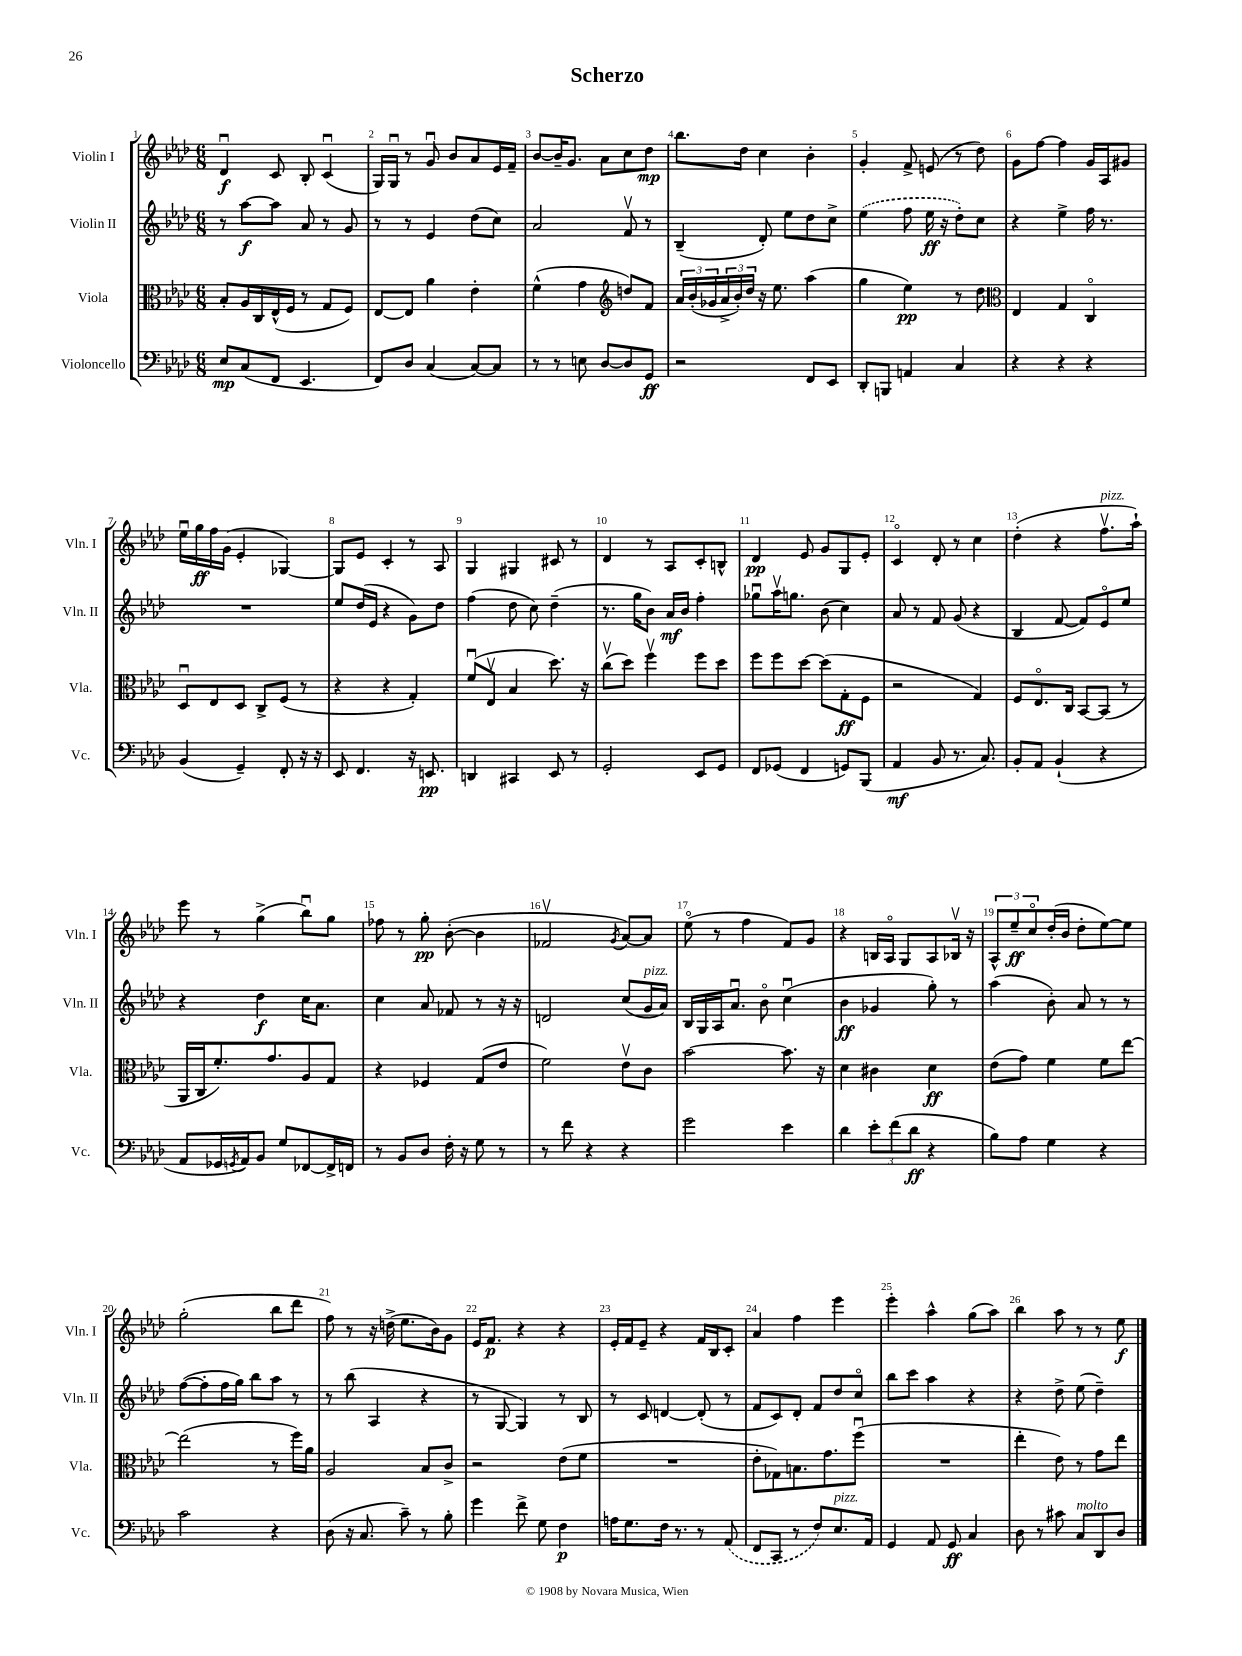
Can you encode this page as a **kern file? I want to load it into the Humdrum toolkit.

**kern	**kern	**kern	**kern
*staff4	*staff3	*staff2	*staff1
*clefF4	*clefC3	*clefG2	*clefG2
*k[b-e-a-d-]	*k[b-e-a-d-]	*k[b-e-a-d-]	*k[b-e-a-d-]
*M6/8	*M6/8	*M6/8	*M6/8
8E-/L	8B-'/L	8r	4d-u/
(8C/	16A-/L	[8aa-\L	.
.	16C/	.	.
8FF/J	(16E-^^/	8aa-\]J	8c/
.	16F/JJ	.	.
4.EE-/	8r	8a-/	8B-'/
.	8G/L	8r	(4cu/
.	8F/J)	8g/	.
=	=	=	=
8FF/L)	[8E-/L	8r	16G/LL)
.	.	.	16Gu/JJ
8D-/J	8E-/]J	8r	8r
(4C/	4a-\	4e-/	8gu/
.	.	.	8b-/L
[8C/L)	4e-'\	(8dd-\L	8a-/
8C/]J	.	8cc\J)	16e-/L
.	.	.	16f~/JJ
=	=	=	=
8r	(4f^^\	2a-/	[8b-/L
8r	.	.	16b-~/]K
.	.	.	8.g/J
8E\	4g\	.	.
[8D-/L	.	.	8a-\L
*	*clefG2	*	*
8D-/]	8dd/L)	8fv/	8cc\
8GG/J	8f/J	8r	8dd-\J
=	=	=	=
2r	24a-/LL	(4B-~/	8.bb-\L
.	(24b-'/	.	.
.	24g-/	.	.
.	24a-^/	.	.
.	24b-'/)	.	.
.	.	.	16dd-\Jk
.	24dd-/JJ	.	.
.	16r	8d-'/)	4cc\
.	8.ee-\	.	.
.	.	8ee-\L	.
8FF/L	(4aa-\	8dd-\	4b-'\
8EE-/J	.	8cc^\J	.
=	=	=	=
8DD-'/L	4gg\	(4ee-\	4g'/
8BBB/J	.	.	.
4AA/	4ee-\)	8ff\	8f^/
.	.	16ee-\	(8e/
.	.	16r	.
4C/	8r	8dd-'\L)	8r
.	8dd-\	8cc\J	8dd-\)
=	=	=	=
*	*clefC3	*	*
4r	4E-/	4r	8g\L
.	.	.	[8ff\J
4r	4G/	4ee-^\	4ff\]
4r	4Co/	16ff\	16g/LL
.	.	8.r	16A-/J
.	.	.	8g#/J
=	=	=	=
(4BB-/	8D-u/L	2.r	16ee-u\LL
.	.	.	16gg\
.	8E-/	.	16ff\
.	.	.	(16g\JJ
4GG~/)	8D-/J	.	4e-'/
.	8C^/L	.	.
8FF'/	(8F/J	.	[4G-/)
16r	8r	.	.
16r	.	.	.
=	=	=	=
8EE-/	4r	8ee-/L	8G-/]L
4.FF/	.	(16dd-/L	8e-/J
.	.	16e-/JJ	.
.	4r	4r	4c'/
16r	4G'/)	8g\L)	8r
8.EE/	.	.	.
.	.	8dd-\J	8A-/
=	=	=	=
4DD/	(8fu/L	(4ff\	4G/
.	8E-v/J	.	.
4CC#/	4B-/	8dd-\	4G#/
.	.	8cc\)	.
8EE-/	8.dd-\)	(4dd-~\	8c#/
8r	.	.	8r
.	16r	.	.
=	=	=	=
2GG'/	(8ccv\L	8.r	4d-/
.	8dd-\J)	.	.
.	.	16gg\LK	.
.	4ffv\	8b-\J)	8r
.	.	16a-/LL	8A-/L
.	.	16b-/JJ	.
8EE-/L	8ff\L	4ff'\	8c'/
8GG/J	8dd-\J	.	8B^^/J
=	=	=	=
8FF/L	8ff\L	8gg-u\L	4d-/
(8GG-/J	8ff\	16aa-v\K	.
.	.	8.gg\J	.
4FF/	[8dd-\J	.	8e-/
.	(8dd-\]L	(8b-\	8g/L
8GG/L)	8G'\	4cc\)	8G/
(8BBB-/J	8F\J	.	8e-'/J
=	=	=	=
4AA-/	2r	8a-/	4co/
.	.	8r	.
8BB-/	.	8f/	8d-'/
8.r	.	(8g/	8r
.	4G/)	4r	4cc\
8.C/)	.	.	.
=	=	=	=
8BB-'/L	8F/L	4B-/	(4dd-'\
8AA-/J	8.E-o/	.	.
(4BB-`/	.	[8f/	4r
.	16C/Jk	.	.
.	[8BB-/L	8f/]L)	.
4r	(8BB-/]J	8e-o/	8.ffv\L
.	8r	8ee-/J	.
.	.	.	16aa-`\Jk)
=	=	=	=
8AA-/L	16AA-/LL	4r	8eee-\
.	16C/J	.	.
16GG-/L	8.f'/)	.	8r
8qGG/	.	.	.
16AA-/J)	.	.	.
8BB-/J	.	4dd-\	(4gg^\
.	8.g/	.	.
8G/L	.	.	.
[8FF-/	8A-/	16cc\LK	8bb-u\L)
.	.	8.a-\J	.
16FF-^/]L	8G/J	.	8gg\J
16FF/JJ	.	.	.
=	=	=	=
8r	4r	4cc\	8ff-\
8BB-/L	.	.	8r
8D-/J	4F-/	8a-/	8gg'\
16F'\	.	8f-/	([8b-'\
16r	.	.	.
8G\	(8G/L	8r	4b-\]
8r	8e-/J	16r	.
.	.	16r	.
=	=	=	=
8r	2f\)	2d/	2f-v/
8f\	.	.	.
4r	.	.	.
.	.	.	8qg/
4r	8e-v\L	(8cc/L	[8a-/L)
.	8c\J	16g/L	8a-/]J
.	.	16a-/JJ)	.
=	=	=	=
2g\	[2b-\	16B-/LL	(8ee-o\
.	.	16G/	.
.	.	16A-/J	8r
.	.	8.a-u/J	.
.	.	.	4ff\
.	.	8b-o\	.
4e-\	8.b-\]	(4ccu\	8f/L)
.	.	.	8g/J
.	16r	.	.
=	=	=	=
4d-\	4d-\	4b-\	4r
12e-'\L	4c#\	4g-/	16B/LL
.	.	.	16A-o/JJ
(12f\	.	.	.
.	.	.	8G/L
12d-\J	.	.	.
4r	4d-\	8gg'\)	8A-/
.	.	8r	16B-v/Jk
.	.	.	16r
=	=	=	=
8B-\L)	(8e-\L	(4aa-\	12A-^^/L
.	.	.	12ee-~/
8A-\J	8g\J)	.	.
.	.	.	12cco/
4G\	4f\	8b-'\)	(16dd-'/L
.	.	.	16b-/JJ
.	.	8a-/	8dd-'\L
4r	8f\L	8r	[8ee-\)
.	[8ee-\J	8r	8ee-\]J
=	=	=	=
2c\	(2ee-\]	([8ff\L	(2gg'\
.	.	8ff'\]	.
.	.	16ff\L	.
.	.	16gg\JJ)	.
.	.	8bb-\L	.
4r	8r	8aa-\J	8bb-\L
.	16ff\LL)	8r	8ddd-\J
.	16a-\JJ	.	.
=	=	=	=
(8D-\	2A-/	8r	8ff\)
16r	.	(8bb-\	8r
8.C/	.	.	.
.	.	4A-/	16r
.	.	.	(16dd^\
8c~\)	.	.	8.ee-\L
8r	8B-/L	4r	.
.	.	.	16b-\k)
8B-'\	8c^/J	.	8g\J
=	=	=	=
4g\	2r	8r	16e-/LK
.	.	.	8.f/J
.	.	[8G/	.
8f^\	.	4G/])	4r
8G\	.	.	.
4F\	(8e-\L	8r	4r
.	8f\J	8B-/	.
=	=	=	=
16A\LK	2.r	8r	16e-'/LL
8.G\	.	.	16f/J
.	.	8c/	8e-~/J
16F\Jk	.	[4d/	4r
8.r	.	.	.
8r	.	(8d'/]	16f/LL
.	.	.	16B-/J
(8AA-/	.	8r	8c'/J
=	=	=	=
8FF/L	8e-'\L	8f/L	4a-/
8CC/J	8G-\)	8c/)	.
8r	8.B\	8d-'/J	4ff\
8F/L)	.	8f/L	.
.	8.g\	.	.
8.E-/	.	8dd-/	4eee-\
.	(8ffu\J	8cco/J	.
16AA-/Jk	.	.	.
=	=	=	=
4GG/	2.r	8bb-\L	4eee-'\
.	.	8ccc\J	.
8AA-/	.	4aa-\	4aa-^^\
8GG/	.	.	.
4C/	.	4r	(8gg\L
.	.	.	8aa-\J)
=	=	=	=
8D-\	4ee-'\	4r	4bb-\
8r	.	.	.
8c#\	8e-\)	8dd-^\	8aa-\
8C/L	8r	(8ee-\	8r
8DD-/	8g\L	4dd-~\)	8r
8D-/J	8ee-\J	.	8ee-\
==	==	==	==
*-	*-	*-	*-
